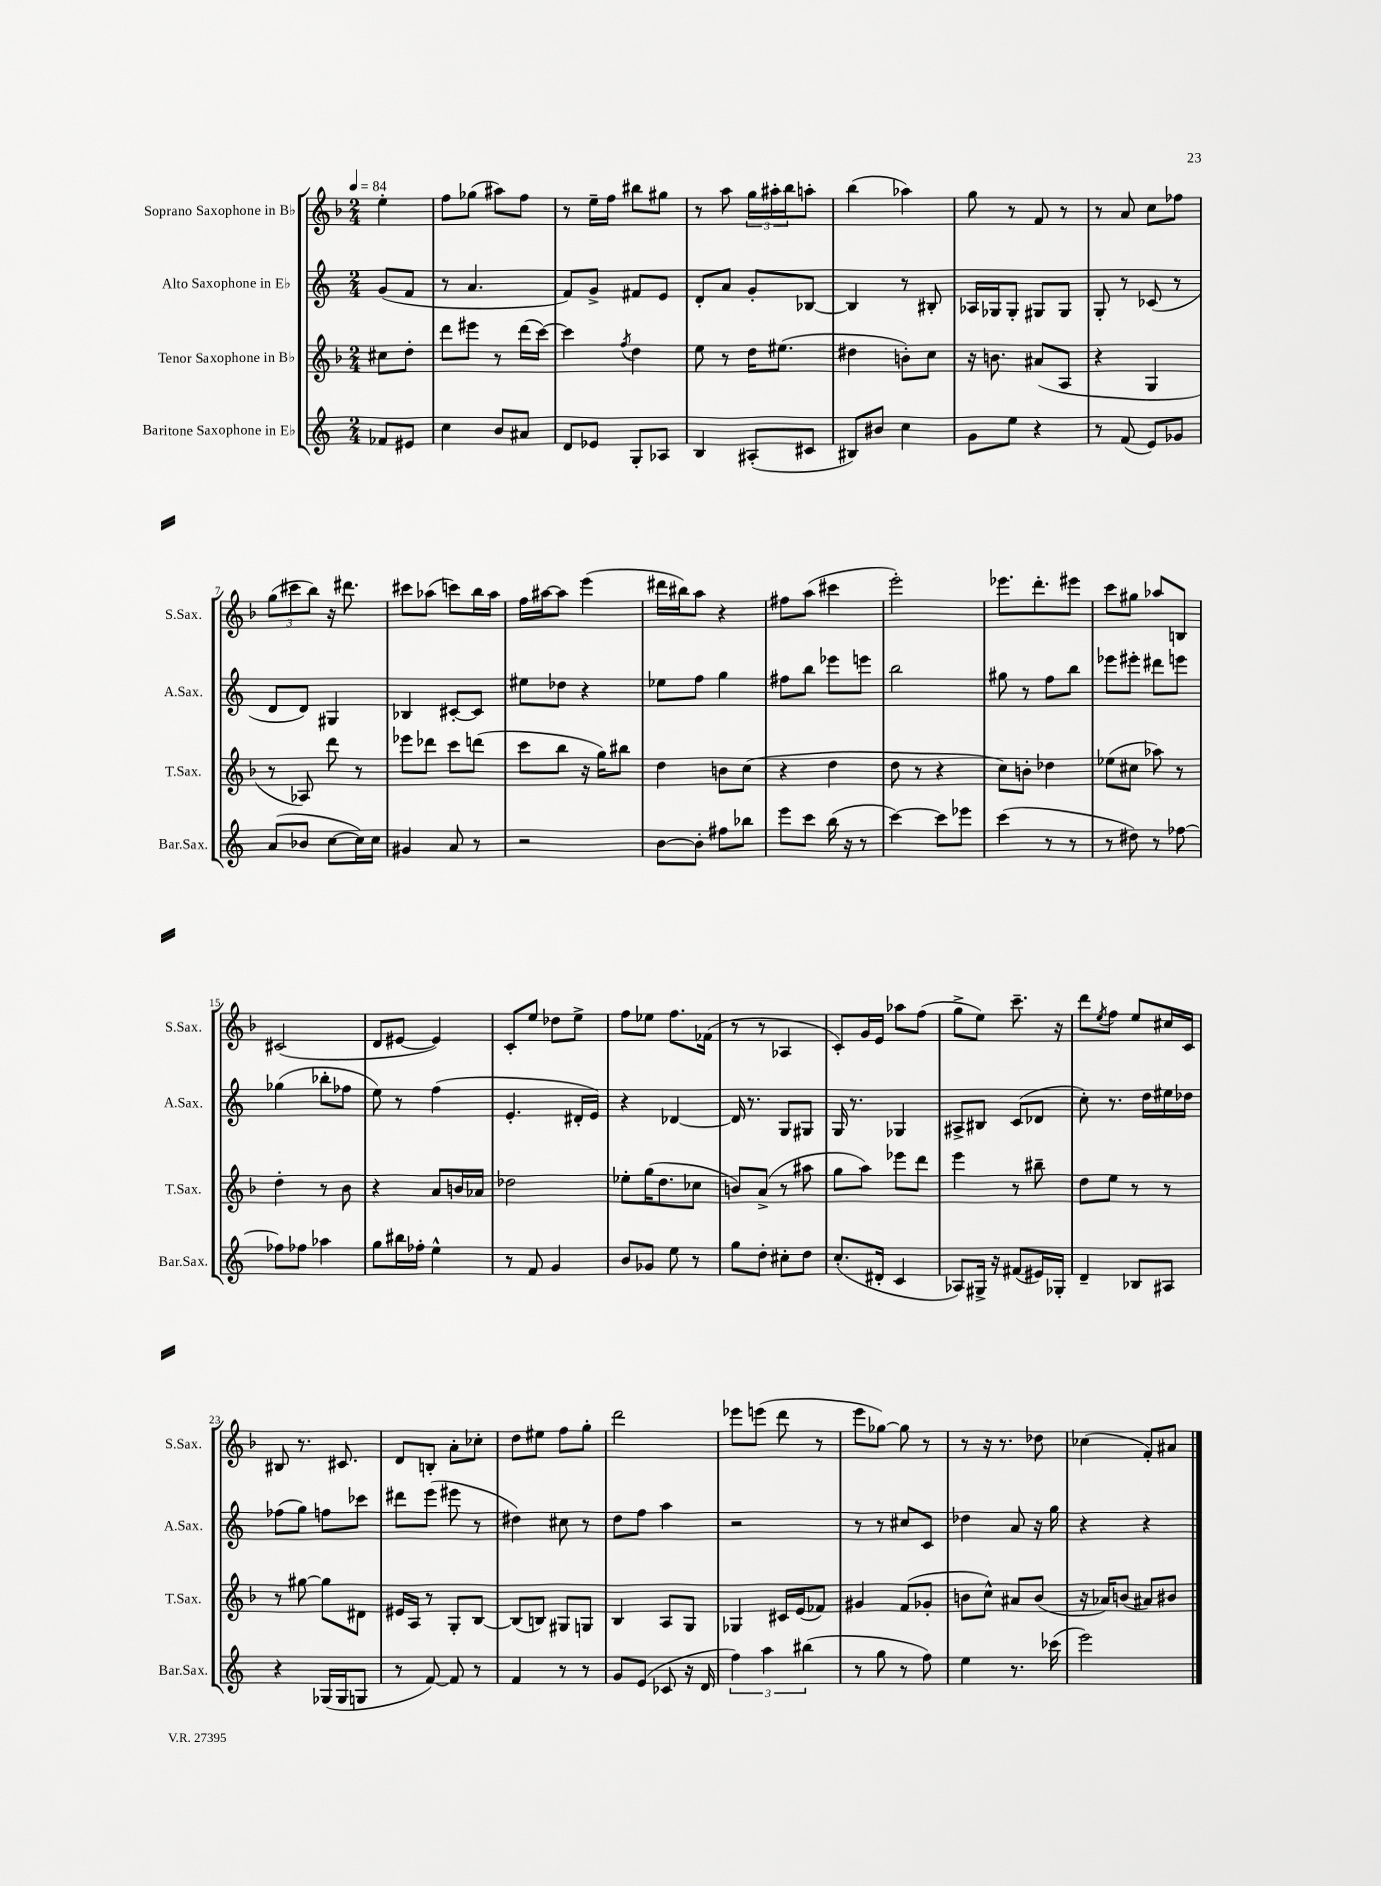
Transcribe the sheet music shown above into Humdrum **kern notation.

**kern	**kern	**kern	**kern
*part4	*part3	*part2	*part1
*staff4	*staff3	*staff2	*staff1
*I"Baritone Saxophone in E♭	*I"Tenor Saxophone in B♭	*I"Alto Saxophone in E♭	*I"Soprano Saxophone in B♭
*I'Bar.Sax.	*I'T.Sax.	*I'A.Sax.	*I'S.Sax.
*clefG2	*clefG2	*clefG2	*clefG2
*k[]	*k[b-]	*k[]	*k[b-]
*M2/4	*M2/4	*M2/4	*M2/4
*MM84	*MM84	*MM84	*MM84
=	=	=	=
8f-X/L	8cc#X\L	(8g/L	4ee'\
8e#X/J	8dd'\J	8f/J	.
=1	=1	=1	=1
4cc\	8ddd\L	8r	8ff\L
.	8eee#X\J	4.a/	(8gg-X\J
8b/L	8r	.	8aa#X\L)
8a#X/J	(16ddd\LL	.	8ff\J
.	[16ccc\JJ)	.	.
=2	=2	=2	=2
8d/L	4ccc\]	8f/L)	8r
8e-X/J	.	8g^/J	16ee~\LL
.	.	.	16ff\JJ
.	8qff/	.	.
8G'/L	4dd\	8f#X/L	8bb#X\L
8A-X/J	.	8e/J	8gg#X\J
=3	=3	=3	=3
4B/	8ee\	8d'/L	8r
.	8r	8a/J	8aa\
(8A#X'/L	16dd\KL	8g'/L	24gg\LL
.	.	.	24aa#X'\
.	(8.ee#X\J	.	.
.	.	.	24bb-\J
8c#X/J	.	[8B-X/J	8aan'\J
=4	=4	=4	=4
8B#X/L)	4dd#X\	4B-/]	(4bb-\
8b#X/J	.	.	.
4cc\	8bn'\L)	8r	4aa-X\)
.	8cc\J	8B#X'/	.
=5	=5	=5	=5
8g\L	16r	16A-X/LL	8gg\
.	8.bn\	16G-X/J	.
8ee\J	.	8G-'/J	8r
4r	(8a#X/L	8G#X/L	8f/
.	8A/J	8G#/J	8r
=6	=6	=6	=6
8r	4r	8G'/	8r
(8f/	.	8r	8a/
8e/L)	4G/	(8c-X/	8cc\L
8g-X/J	.	8r	8ff-X\J
!!LO:LB:g=z
=7	=7	=7	=7
(8a/L	8r	8d/L	(12gg\L
.	.	.	12ccc#X\
8b-X/J	8A-X/)	8d/J)	.
.	.	.	12bb-\J)
[8cc\L	8ddd\	4G#X/	16r
.	.	.	8.ddd#X\
16cc\L])	8r	.	.
16cc\JJ	.	.	.
=8	=8	=8	=8
4g#X/	8eee-X\L	4B-X/	8ccc#X\L
.	8ddd-X\J	.	(8aa-X\J
8a/	8ccc\L	[8c#X'/L	8cccn\L)
8r	(8dddn\J	8c#/J]	16bb-\L
.	.	.	16aa-\JJ
=9	=9	=9	=9
2r	8ccc\L	8ee#X\L	16ff\LL
.	.	.	[16aa#X\J
.	8bb-\J	8dd-X\J	8aa#\J]
.	16r	4r	(4eee\
.	16gg\KL)	.	.
.	8bb#X\J	.	.
=10	=10	=10	=10
[8b\L	4dd\	8ee-X\L	16ddd#X\LL
.	.	.	16bb#X\J)
8b'\J]	.	8ff\J	8aa\J
8ff#X\L	8bn\L	4gg\	4r
8bb-X\J	(8cc\J	.	.
=11	=11	=11	=11
8eee\L	4r	8ff#X\L	8ff#X\L
8ccc\J	.	8bb\J	(8aa\J
(16bb\	4dd\	8eee-X\L	4ccc#X\
16r	.	.	.
8r	.	8eeen\J	.
=12	=12	=12	=12
[4ccc\)	8dd\	2bb\	2eee'\)
.	8r	.	.
8ccc\L]	4r	.	.
8eee-X\J	.	.	.
=13	=13	=13	=13
(4ccc\	8cc\L)	8gg#X\	8.eee-X\L
.	8bn'\J	8r	.
.	.	.	8.ddd'\
8r	4dd-X\	8ff\L	.
8r	.	8bb\J	8eee#X\J
=14	=14	=14	=14
8r	(8ee-X\L	8eee-X\L	8ccc\L
8dd#X\)	8cc#X\J	8eee#X'\J	8gg#X\J
8r	8aa-X\)	8ddd#X\L	8aa-X/L
[8ff-X\	8r	8eeen\J	8Bn/J
!!LO:LB:g=z
=15	=15	=15	=15
8ff-X\L]	4dd'\	(4gg-X\	(2c#X/
8ff-X\J	.	.	.
4aa-X\	8r	8bb-X'\L	.
.	8b-\	8ff-X\J	.
=16	=16	=16	=16
8gg\L	4r	8ee\)	8d/L
16bb#X\L	.	8r	[8e#X/J
16ff-X'\JJ	.	.	.
4ee^^\	8a/L	(4ff\	4e#/])
.	16bn/L	.	.
.	16a-X/JJ	.	.
=17	=17	=17	=17
8r	2dd-X\	4.e'/	8c'/L
8f/	.	.	8ee/J
4g/	.	.	8dd-X\L
.	.	16d#X'/LL	8ee^\J
.	.	16e/JJ)	.
=18	=18	=18	=18
8b/L	8ee-X'\L	4r	8ff\L
8g-X/J	(16gg\K	.	8ee-X\J
.	8.dd\	.	.
8ee\	.	[4d-X/	8.ff\L
8r	8cc-X\J	.	.
.	.	.	(16f-X\Jk
=19	=19	=19	=19
8gg\L	8bn/L)	16d-/]	8r
.	.	8.r	.
8dd'\J	(8a^/J	.	8r
8cc#X'\L	8r	8G/L	4A-X/
8dd\J	8aa#X\	8G#X/J	.
=20	=20	=20	=20
(8.cc'/L	8gg\L	16G/	8c'/L)
.	.	8.r	.
.	8aa\J)	.	16g/L
16d#X'/Jk	.	.	16e/JJ
4c/	8eee-X\L	4G-X/	8aa-X\L
.	8ddd\J	.	(8ff\J
=21	=21	=21	=21
8A-X/L)	4eee\	8A#X^/L	8gg^\L
16G#X^/Jk	.	8B#X/J	8ee\J)
16r	.	.	.
(8f#X/L	8r	(8c/L	8.ccc~\
16e#X/L)	8bb#X~\	8d-X/J	.
16G-X'/JJ	.	.	16r
=22	=22	=22	=22
4d~/	8dd\L	8cc'\)	8ddd\L
.	.	.	8qee/
.	8ee\J	8.r	8ff\J
8B-X/L	8r	.	8ee/L
.	.	16dd\LL	.
8A#X/J	8r	16ee#X\	16cc#X/L
.	.	16dd-X\JJ	16c/JJ
!!LO:LB:g=z
=23	=23	=23	=23
4r	8r	(8ff-X\L	8B#X/
.	[8gg#X\	8gg\J)	8.r
(16G-X/LL	8gg#\L]	8ffn\L	.
16G-/J	.	.	8.c#X/
8Gn/J	8d#X\J	8ccc-X\J	.
=24	=24	=24	=24
8r	16e#X/LL	8ddd#X\L	8d/L
.	16A/JJ	.	.
[8f/)	8r	(8eee\J	8Bn'/J
8f/]	8G'/L	8eee#X\	8a'\L
8r	[8B-/J	8r	8cc-X'\J
=25	=25	=25	=25
4f/	(8B-/L]	4dd#X\)	8dd\L
.	8Bn/J)	.	8ee#X\J
8r	8G#X/L	8cc#X\	8ff\L
8r	8Gn/J	8r	8gg'\J
=26	=26	=26	=26
8g/L	4B-/	8dd\L	2ddd\
(8e/J	.	8ff\J	.
8c-X/	8A/L	4aa\	.
16r	8G/J	.	.
16d/	.	.	.
=27	=27	=27	=27
6ff\)	4G-X/	2r	8eee-X\L
.	.	.	(8eeen\J
6aa\	.	.	.
.	16c#X/LL	.	8ddd\
.	(16e/J	.	.
(6bb#X\	.	.	.
.	8f-X/J)	.	8r
=28	=28	=28	=28
8r	4g#X/	8r	8eee\L
8gg\	.	8r	[8gg-X\J)
8r	(8f/L	8cc#X/L	8gg-\]
8ff\)	8g-X'/J	8c/J	8r
=29	=29	=29	=29
4ee\	8bn\L	4dd-X\	8r
.	8cc^^\J)	.	16r
.	.	.	8.r
8.r	8a#X/L	8a/	.
.	(8b/J	16r	8dd-X\
(16ccc-X\	.	16gg\	.
=30	=30	=30	=30
2eee\)	16r	4r	(4cc-X\
.	16a-X/KL)	.	.
.	(8bn/J	.	.
.	8a#X/L)	4r	8f'/L)
.	8b#X/J	.	8a#X/J
==	==	==	==
*-	*-	*-	*-
